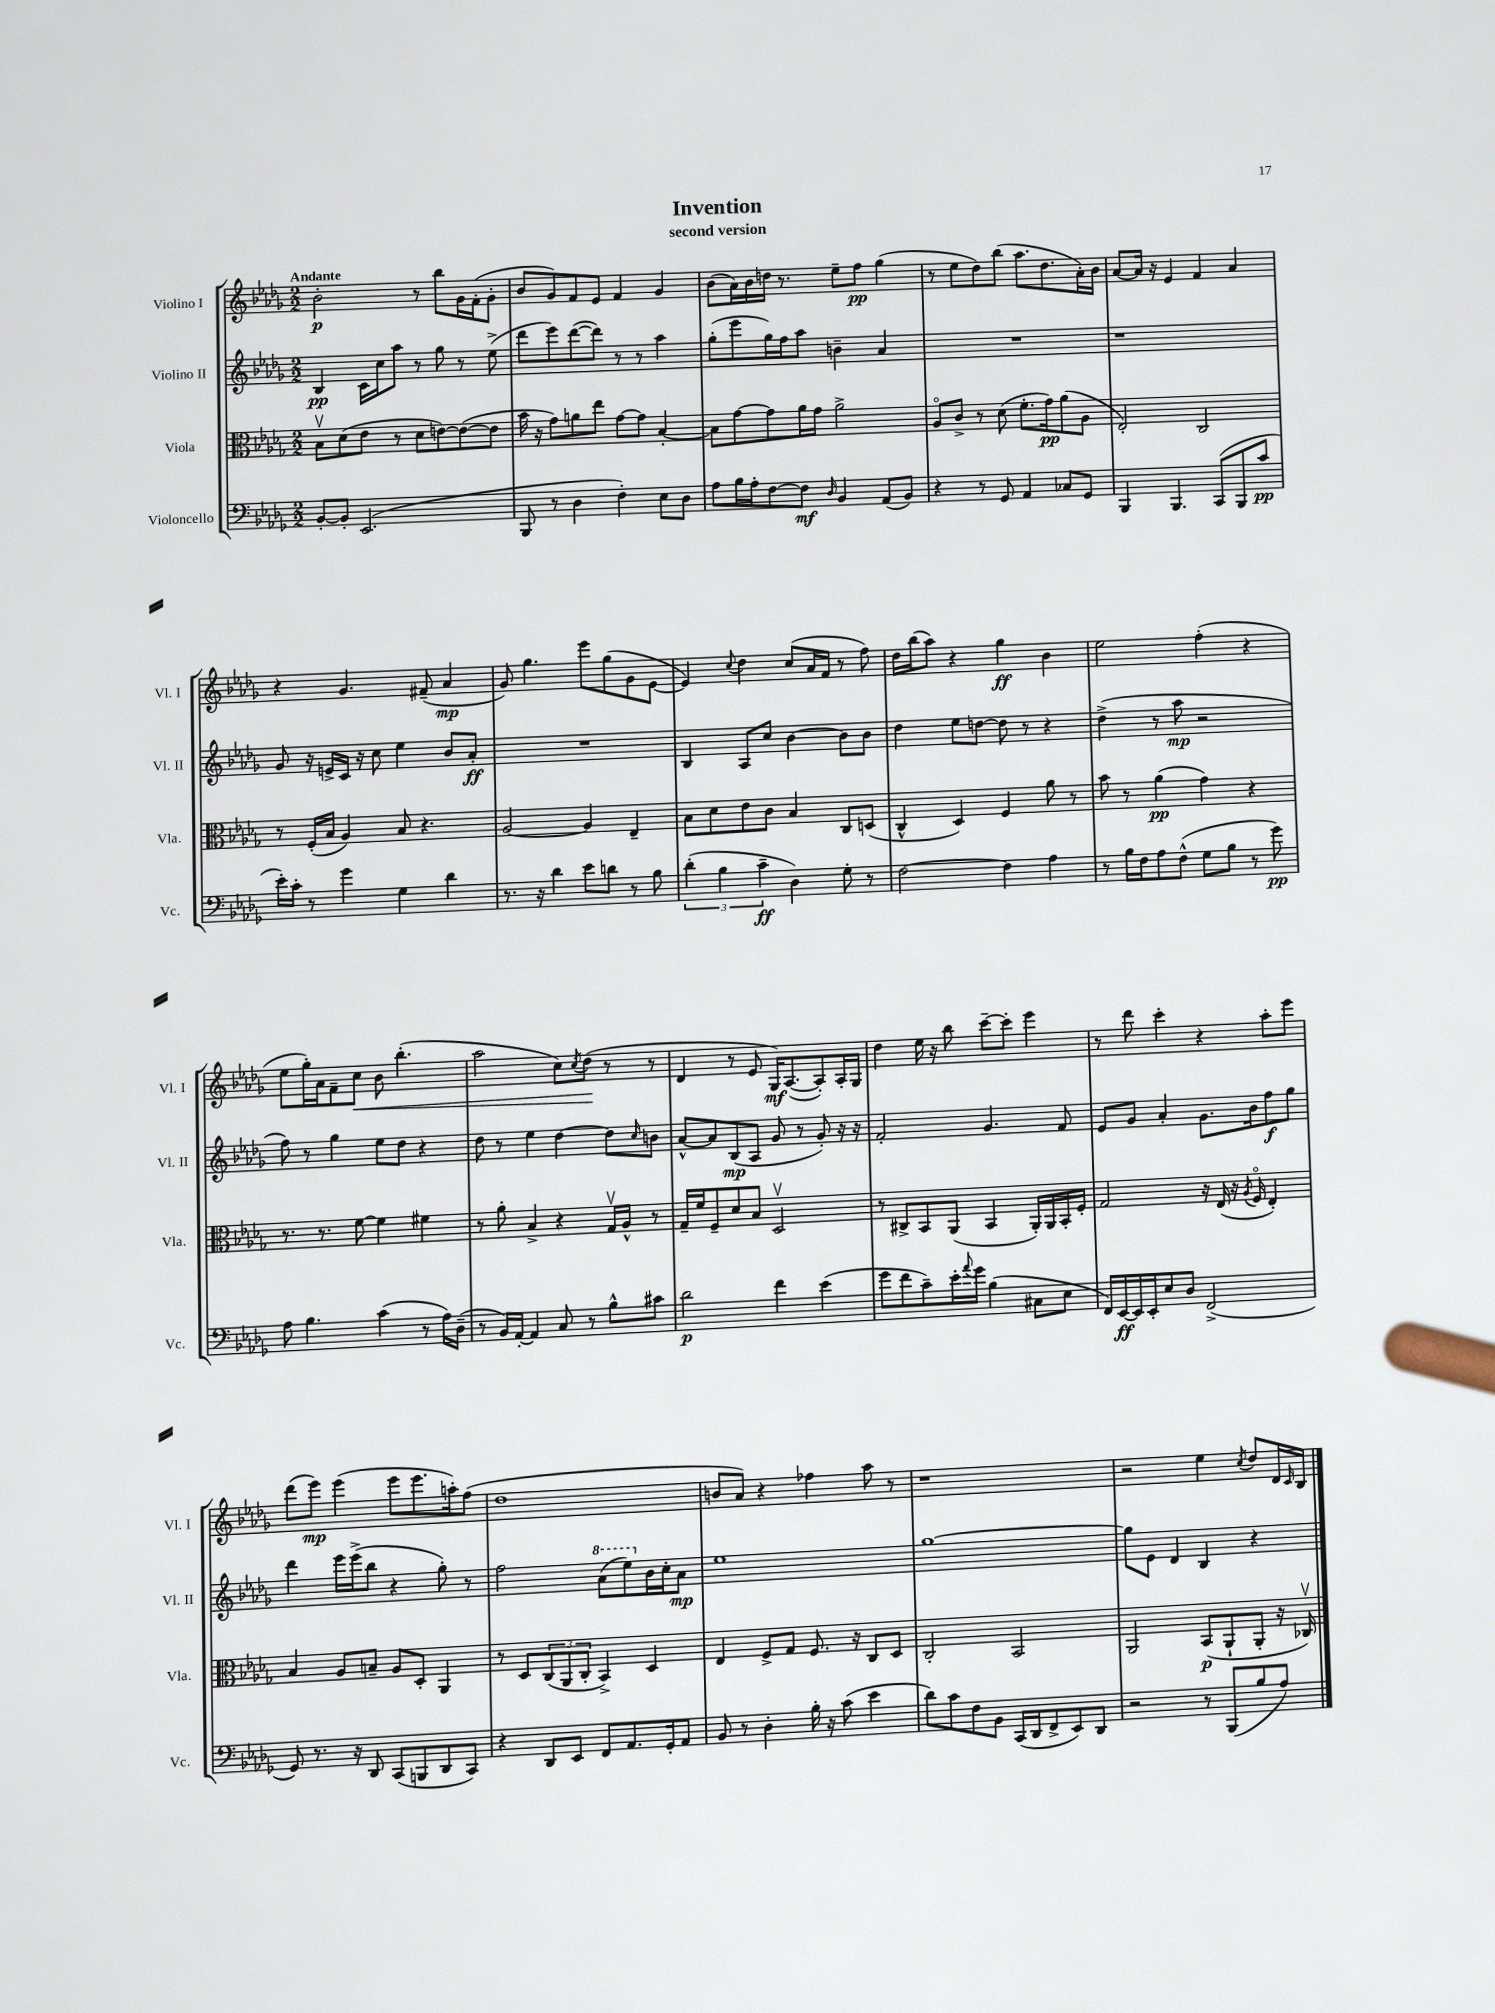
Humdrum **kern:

**kern	**kern	**kern	**kern
*staff4	*staff3	*staff2	*staff1
*clefF4	*clefC3	*clefG2	*clefG2
*k[b-e-a-d-g-]	*k[b-e-a-d-g-]	*k[b-e-a-d-g-]	*k[b-e-a-d-g-]
*M2/2	*M2/2	*M2/2	*M2/2
[8BB-'	8B-v	4B-	2b-'
8BB-']	(8d-	.	.
(2.EE-	8e-	16c	.
.	.	16cc	.
.	8r	8aa-	.
.	8d-	8r	8r
.	[8e)	8gg-	8bb-
.	(8e_	8r	16g-
.	.	.	(16f'
.	8e]	(8ee-^	8g-'
=	=	=	=
8BBB-	16b-	8ddd-	8b-
.	16r	.	.
8r	8g-)	8eee-)	8g-)
4D-	8a	([8ddd-	8f
.	8ee-	8ddd-])	8e-
4F')	[8g-	8r	4f
.	8g-]	8r	.
8E-	[4B-'	4aa-	4g-
8D-	.	.	.
=	=	=	=
8A-	8B-]	(8gg-'	(8b-
16B-	[8g-	8eee-	16a-)
16A-'	.	.	16b-
[8F	8g-]	16gg-)	16dd
.	.	16ff	8.r
8F]	16a-	8aa-	.
.	16g-	.	.
16qqD-	.	.	.
4BB-	2a-^	4b~	8ee-~
.	.	.	8ff
(8AA-	.	4a-	(4gg-
8BB-)	.	.	.
=	=	=	=
4r	8A-o	1r	8r
.	8c^	.	8ee-
8r	8r	.	8dd-)
8GG-	(8d-	.	(8bb-
4AA-	8.f'	.	8.aa-
.	16g-)	.	8.dd-
8C-	(8a-	.	.
8GG-	8A-	.	16a-')
.	.	.	16b-
=	=	=	=
4BBB-	2E-')	1r	[8a-
.	.	.	16a-]
.	.	.	16r
4.BBB-	.	.	4e-
.	2C	.	4f
(8CC	.	.	.
8BBB-	.	.	4a-
8c	.	.	.
=	=	=	=
16e-')	8r	8g-	4r
16c'	.	.	.
8r	(16F'	16r	.
.	16B-	16e^	.
4g-	4A-)	16c	4.g-
.	.	16r	.
.	.	8cc	.
4G-	8B-	4ee-	.
.	4.r	.	(8f#~
4d-	.	8b-	4a-
.	.	8a-'	.
=	=	=	=
8.r	[2A-	1r	8g-)
.	.	.	4.gg-
16r	.	.	.
4d-	.	.	.
8e-	4A-]	.	8eee-
8d	.	.	(8gg-
8r	4E-~	.	8g-
8B-	.	.	[8e-
=	=	=	=
(6d-'	8B-	4B-	4e-])
.	8d-	.	.
6B-	.	.	.
.	.	.	8qqcc
.	8e-	8A-	4dd-
6c~	.	.	.
.	8c	8cc	.
4D-)	4B-	[4b-	(8cc
.	.	.	16a-
.	.	.	16f
8G-'	8C	8b-]	8r
8r	(8D	8b-	8ff)
=	=	=	=
[2F	4C^^	4dd-	16dd-
.	.	.	(16bb-
.	.	.	8aa-)
.	4D-)	8ee-	4r
.	.	[8dd	.
4F]	4F	8dd]	4gg-
.	.	8r	.
4A-	8a-	4r	4b-
.	8r	.	.
=	=	=	=
8r	8b-	(4dd-^	2ee-
16B-	8r	.	.
16F	.	.	.
8A-	(4a-	8r	.
(8F^^	.	8aa-	.
8G-	4g-)	2r	(4ff'
8B-	.	.	.
8r	4r	.	4r
8g-)	.	.	.
=	=	=	=
8A-	8.r	8ff)	8ee-
4.B-	.	8r	16gg-')
.	8.r	.	16a-
.	.	4gg-	8f~
.	[8f	.	8cc
(4c	4f]	8ee-	8b-
.	.	8dd-	(4.bb-'
8r	4f#	4r	.
16A-)	.	.	.
(16D-~	.	.	.
=	=	=	=
8r	8r	8dd-	2aa-
16BB-)	8a-'	8r	.
[16AA-'	.	.	.
4AA-]	4B-^	4ee-	.
8C	4r	[4dd-	8cc)
.	.	.	8qcc
8r	.	.	(8dd-
8B-^^	16G-v	8dd-]	8r
.	16A-^^	.	.
.	.	16qqcc	.
8c#	8r	8b	8r
=	=	=	=
2d-	16G-~	[8a-^^	4d-
.	16f	.	.
.	8F~	8a-]	.
.	8d-	(8B-	8r
.	8B-	8A-	8e-
4f	2D-v	8g-	16G-)
.	.	.	([8.A-
.	.	8r	.
(4e-	.	8g-')	8A-'])
.	.	16r	16A-'
.	.	16r	16G-
=	=	=	=
8g-	8r	2f'	4dd-
8f	8C#^	.	.
8c~)	8BB-	.	16ee-
.	.	.	16r
16e-'	(8AA-	.	8bb-
8qqa-	.	.	.
16g-	.	.	.
(4B-	4BB-	4.g-	[8ccc~
.	.	.	8ccc']
8C#	16AA-')	.	4eee-
.	16AA-	.	.
8E-	16BB-'	8f	.
.	16F'	.	.
=	=	=	=
16FF)	2G-	8e-	8r
[16EE-	.	.	.
16EE-]	.	8g-	8ddd-
16EE-'	.	.	.
8E-	.	4a-'	4ccc'
8D-	.	.	.
(2FF^	16r	8.g-	4r
.	(16E-	.	.
.	16r	.	.
.	8qA-	.	.
.	16Fo	16b-	.
.	4E-')	8ff	8aa-'
.	.	8gg-	8eee-
=	=	=	=
8GG-)	4B-	4ddd-	(8ddd-
8.r	.	.	8eee-)
.	8A-	16eee-	(4eee-
16r	.	(16eee-^	.
8DD-	8B~	8bb-	.
(8CC	8A-	4r	8eee-
8BBB	8D-'	.	8.eee-
8DD-	4AA-	8gg-')	.
.	.	.	16aa')
8CC)	.	8r	(8ff
=	=	=	=
4r	8r	2ff	1dd-
.	8D-	.	.
8DD-	(12C	.	.
.	12AA-	.	.
8EE-	.	.	.
.	12C'	.	.
8FF	4BB-^)	(8aa-	.
8.AA-	.	8eee-)	.
.	4D-	16b-	.
16GG-'	.	16cc'	.
8AA-	.	8a-	.
=	=	=	=
8BB-	4E-	1ee-	8b
8r	.	.	8a-)
4D-'	8F^	.	4r
.	8G-	.	.
16B-'	8.F	.	4ff-
16r	.	.	.
(8c	.	.	.
.	16r	.	.
4e-	8C	.	8aa-
.	8D-	.	8r
=	=	=	=
8d-)	2C'	[1gg-	1r
8c	.	.	.
8F	.	.	.
8BB-	.	.	.
(16CC	2BB-	.	.
16DD-	.	.	.
8FF^	.	.	.
8EE-)	.	.	.
8DD-	.	.	.
=	=	=	=
2r	2AA-	8gg-]	2r
.	.	8e-	.
.	.	4d-	.
8r	(8BB-	4B-	4ee-
(8BBB-	8AA-`	.	.
.	.	.	8qcc
8B-	8AA-'	4r	8dd-
8A-)	16r	.	16d-
.	.	.	16qqc
.	16C-v)	.	16B-
==	==	==	==
*-	*-	*-	*-
